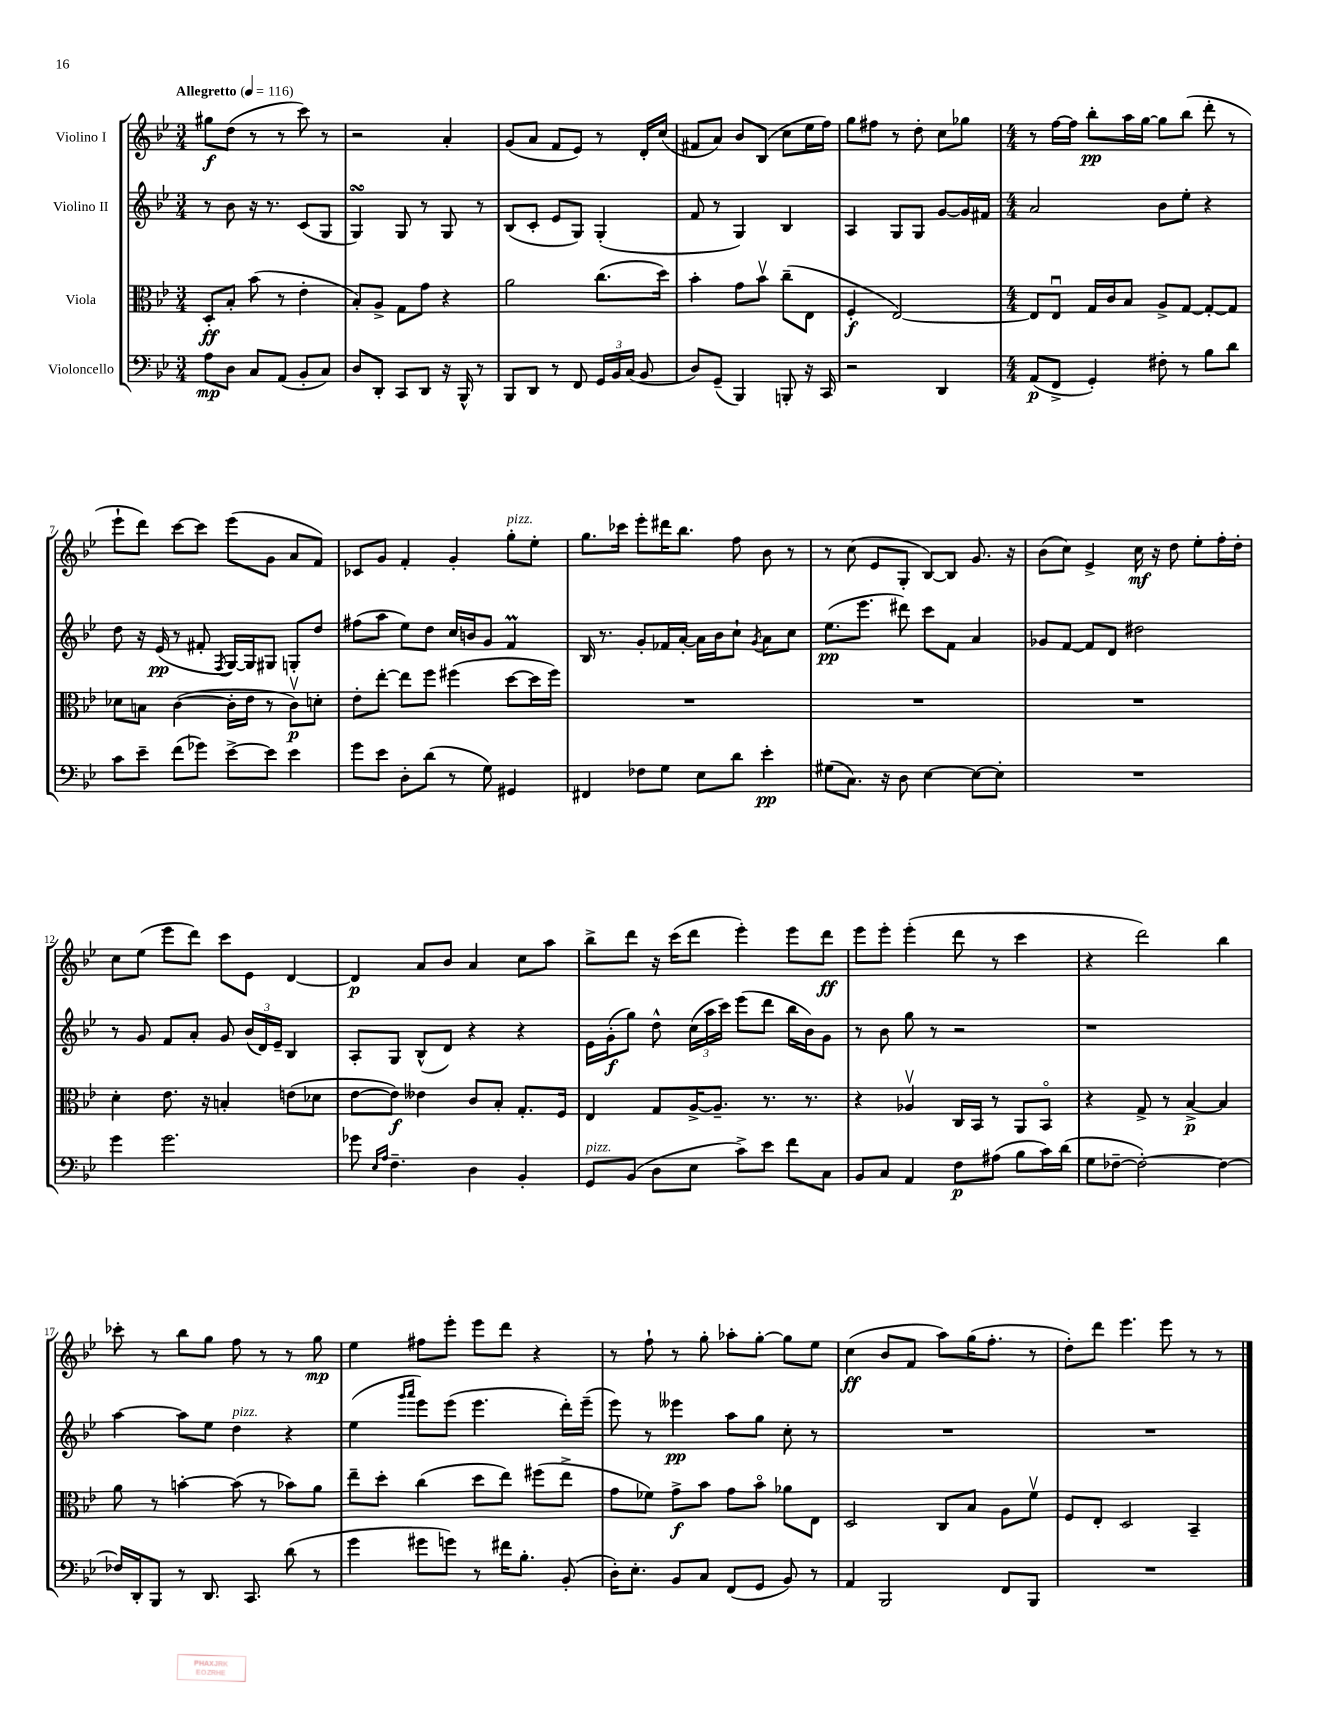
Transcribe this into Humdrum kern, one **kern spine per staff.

**kern	**dynam	**kern	**dynam	**kern	**dynam	**kern	**dynam
*part4	*part4	*part3	*part3	*part2	*part2	*part1	*part1
*staff4	*staff4	*staff3	*staff3	*staff2	*staff2	*staff1	*staff1
*I"Violoncello	*	*I"Viola	*	*I"Violino II	*	*I"Violino I	*
*clefF4	*	*clefC3	*	*clefG2	*	*clefG2	*
*k[b-e-]	*	*k[b-e-]	*	*k[b-e-]	*	*k[b-e-]	*
*M3/4	*	*M3/4	*	*M3/4	*	*M3/4	*
*MM116	*	*MM116	*	*MM116	*	*MM116	*
=1	=1	=1	=1	=1	=1	=1	=1
!	!	!	!	!	!	!LO:TX:a:B:t=Allegretto	!
8A\L	mp	8D'/L	ff	8r	.	8gg#X\L	f
8D\J	.	8B-'/J	.	8b-\	.	(8dd\J	.
8C/L	.	(8b-\	.	16r	.	8r	.
.	.	.	.	8.r	.	.	.
(8AA/J	.	8r	.	.	.	8r	.
8BB-'/L	.	4e-'\	.	(8c/L	.	8ccc\)	.
8C/J)	.	.	.	8G/J	.	8r	.
=2	=2	=2	=2	=2	=2	=2	=2
8D/L	.	8B-'/L)	.	4GsSSS/)	.	2r	.
8DD'/J	.	8A^/J	.	.	.	.	.
8CC/L	.	8G\L	.	8G/	.	.	.
8DD/J	.	8g\J	.	8r	.	.	.
16r	.	4r	.	8G/	.	4a'/	.
16BBB-^^/	.	.	.	.	.	.	.
8r	.	.	.	8r	.	.	.
=3	=3	=3	=3	=3	=3	=3	=3
8BBB-/L	.	2a\	.	(8B-/L	.	(8g/L	.
8DD/J	.	.	.	8c'/J	.	8a/J	.
8r	.	.	.	8e-/L	.	8f/L	.
8FF/	.	.	.	8G/J)	.	8e-/J)	.
24GG/LL	.	(8.cc\L	.	(4G'/	.	8r	.
24BB-/	.	.	.	.	.	.	.
(24C/JJ	.	.	.	.	.	.	.
8BB-/	.	.	.	.	.	16d'/LL	.
.	.	16dd\Jk)	.	.	.	(16cc/JJ	.
=4	=4	=4	=4	=4	=4	=4	=4
8D/L)	.	4b-'\	.	8f/	.	8f#X/L	.
(8GG~/J	.	.	.	8r	.	8a/J)	.
4BBB-/)	.	8g\L	.	4G/)	.	8b-/L	.
.	.	8b-v\J	.	.	.	(8B-/J	.
8BBBn'/	.	(8cc~\L	.	4B-/	.	8cc\L	.
16r	.	8E-\J	.	.	.	16ee-\L	.
16CC/	.	.	.	.	.	16ff\JJ)	.
=5	=5	=5	=5	=5	=5	=5	=5
2r	.	4F'/	f	4A/	.	8gg\L	.
.	.	.	.	.	.	8ff#X\J	.
.	.	[2E-/)	.	8G/L	.	8r	.
.	.	.	.	8G/J	.	8dd'\	.
4DD/	.	.	.	[8g/L	.	8cc\L	.
.	.	.	.	16g/L]	.	8gg-X\J	.
.	.	.	.	16f#X/JJ	.	.	.
=6	=6	=6	=6	=6	=6	=6	=6
*M4/4	*	*M4/4	*	*M4/4	*	*M4/4	*
(8AA/L	p	8E-/L]	.	2a/	.	8r	.
8FF^/J	.	8E-u/J	.	.	.	[16ff\LL	.
.	.	.	.	.	.	16ff\JJ]	.
4GG'/)	.	16G/LL	.	.	.	8bb-'\L	pp
.	.	16c/J	.	.	.	.	.
.	.	8B-/J	.	.	.	16aa\L	.
.	.	.	.	.	.	[16gg\JJ	.
8F#X'\	.	8A^/L	.	8b-\L	.	8gg\L]	.
8r	.	[8G/J	.	8ee-'\J	.	(8bb-\J	.
8B-\L	.	8G'/L_	.	4r	.	8ddd'\	.
8d\J	.	8G/J]	.	.	.	8r	.
!!LO:LB:g=z
=7	=7	=7	=7	=7	=7	=7	=7
8c\L	.	8d-X\L	.	8dd\	.	8eee-`\L	.
8e-~\J	.	8Bn\J	.	16r	.	8ddd\J)	.
.	.	.	.	(16e-/	pp	.	.
(8f\L	.	([4c\	.	8r	.	[8ccc\L	.
8g-X\J)	.	.	.	8f#X'/	.	8ccc\J]	.
.	.	.	.	8qF/	.	.	.
[8e-^\L	.	16c'\LL]	.	[16G/LL)	.	(8eee-\L	.
.	.	16e-\JJ	.	16G/J]	.	.	.
8e-\J]	.	8r	.	8G#X/J	.	8g\J	.
4e-\	.	8cv\L)	p	8Gn'/L	.	8a/L	.
.	.	8dn'\J	.	8dd/J	.	8f/J)	.
=8	=8	=8	=8	=8	=8	=8	=8
8g\L	.	8e-'\L	.	(8ff#X\L	.	8c-X/L	.
8e-\J	.	[8ee-'\J	.	8aa\J	.	8g/J	.
8D'\L	.	8ee-\L]	.	8ee-\L)	.	4f'/	.
(8d\J	.	8ff\J	.	8dd\J	.	.	.
8r	.	(4ff#X\	.	16cc/LL	.	4g'/	.
.	.	.	.	16bn/J	.	.	.
8G\)	.	.	.	8g/J	.	.	.
!	!	!	!	!	!	!LO:TX:a:i:t=pizz.	!
4GG#X/	.	[8dd\L	.	4fM/	.	8gg'\L	.
.	.	16dd\L]	.	.	.	8ee-'\J	.
.	.	16ff#\JJ)	.	.	.	.	.
=9	=9	=9	=9	=9	=9	=9	=9
4FF#X/	.	1r	.	16B-/	.	8.gg\L	.
.	.	.	.	8.r	.	.	.
.	.	.	.	.	.	16ccc-X\Jk	.
8F-X\L	.	.	.	8g'/L	.	8eee-'\L	.
8G\J	.	.	.	16f-X/L	.	16ddd#X\K	.
.	.	.	.	[16a'/JJ	.	8.bb-\J	.
8E-\L	.	.	.	16a\LL]	.	.	.
.	.	.	.	16b-\J	.	.	.
8d\J	.	.	.	8cc`\J	.	8ff\	.
.	.	.	.	8qg/	.	.	.
4e-'\	pp	.	.	8a\L	.	8b-\	.
.	.	.	.	8cc\J	.	8r	.
=10	=10	=10	=10	=10	=10	=10	=10
(8G#X\L	.	1r	.	(8.ee-\L	pp	8r	.
8.C\J)	.	.	.	.	.	(8cc\	.
.	.	.	.	8.eee-\J	.	.	.
.	.	.	.	.	.	8e-/L	.
16r	.	.	.	.	.	.	.
8D\	.	.	.	8ddd#X\)	.	8G'/J	.
[4E-\	.	.	.	8ccc\L	.	[8B-/L)	.
.	.	.	.	8f\J	.	8B-/J]	.
8E-\L_	.	.	.	4a/	.	8.g/	.
8E-'\J]	.	.	.	.	.	.	.
.	.	.	.	.	.	16r	.
=11	=11	=11	=11	=11	=11	=11	=11
1r	.	1r	.	8g-X/L	.	(8b-\L	.
.	.	.	.	[8f/J	.	8cc\J)	.
.	.	.	.	8f/L]	.	4e-^/	.
.	.	.	.	8d/J	.	.	.
.	.	.	.	2dd#X\	.	16cc\	mf
.	.	.	.	.	.	16r	.
.	.	.	.	.	.	8dd\	.
.	.	.	.	.	.	8ee-'\L	.
.	.	.	.	.	.	16ff'\L	.
.	.	.	.	.	.	16dd'\JJ	.
!!LO:LB:g=z
=12	=12	=12	=12	=12	=12	=12	=12
4g\	.	4d'\	.	8r	.	8cc\L	.
.	.	.	.	8g/	.	(8ee-\J	.
2.g\	.	8.e-\	.	8f/L	.	8eee-\L	.
.	.	.	.	8a'/J	.	8ddd\J)	.
.	.	16r	.	.	.	.	.
.	.	4Bn'/	.	8g/	.	8ccc\L	.
.	.	.	.	(24b-/LL	.	8e-\J	.
.	.	.	.	24d/)	.	.	.
.	.	.	.	24e-~/JJ	.	.	.
.	.	(8en\L	.	4B-/	.	[4d/	.
.	.	8d-X\J	.	.	.	.	.
=13	=13	=13	=13	=13	=13	=13	=13
8g-X\	.	[8e-\L	.	8A'/L	.	4d/]	p
16qqE-/LL	.	.	.	.	.	.	.
16qqA/JJ	.	.	.	.	.	.	.
4.F~\	.	8e-\J])	f	8G/J	.	.	.
.	.	4e--X\	.	(8B-^^/L	.	8a/L	.
.	.	.	.	8d/J)	.	8b-/J	.
4D\	.	8c/L	.	4r	.	4a/	.
.	.	8B-'/J	.	.	.	.	.
4BB-'/	.	8.G'/L	.	4r	.	8cc\L	.
.	.	.	.	.	.	8aa\J	.
.	.	16F/Jk	.	.	.	.	.
=14	=14	=14	=14	=14	=14	=14	=14
!LO:TX:a:i:t=pizz.	!	!	!	!	!	!	!
8GG/L	.	4E-/	.	16e-\LL	.	8bb-^\L	.
.	.	.	.	(16g'\J	f	.	.
(8BB-/J	.	.	.	8gg\J)	.	8ddd\J	.
8D\L	.	8G/L	.	8dd^^\	.	16r	.
.	.	.	.	.	.	(16ccc\KL	.
8E-\J	.	[16A^/K	.	(24cc\LL	.	8ddd\J	.
.	.	.	.	24aa\	.	.	.
.	.	8.A~/J]	.	.	.	.	.
.	.	.	.	24ccc\JJ)	.	.	.
8c^\L)	.	.	.	(8eee-\L	.	4eee-'\)	.
8e-\J	.	8.r	.	8ddd\J	.	.	.
8f\L	.	.	.	16bb-\LL	.	8eee-\L	.
.	.	8.r	.	16b-\J)	.	.	.
8C\J	.	.	.	8g\J	.	8ddd\J	ff
=15	=15	=15	=15	=15	=15	=15	=15
8BB-/L	.	4r	.	8r	.	8eee-\L	.
8C/J	.	.	.	8b-\	.	8eee-'\J	.
4AA/	.	4A-Xv/	.	8gg\	.	(4eee-'\	.
.	.	.	.	8r	.	.	.
8F\L	p	16C/LL	.	2r	.	8ddd\	.
.	.	16BB-/JJ	.	.	.	.	.
(8A#X\J	.	8r	.	.	.	8r	.
8B-\L	.	8AA/L	.	.	.	4ccc\	.
16c\L)	.	8BB-/J	.	.	.	.	.
(16d\JJ	.	.	.	.	.	.	.
=16	=16	=16	=16	=16	=16	=16	=16
8G\L	.	4r	.	1r	.	4r	.
[8F-X~\J	.	.	.	.	.	.	.
2F-'\_)	.	8G^/	.	.	.	2ddd\)	.
.	.	8r	.	.	.	.	.
.	.	[4B-^/	p	.	.	.	.
4F-\_	.	4B-/]	.	.	.	4bb-\	.
!!LO:LB:g=z
=17	=17	=17	=17	=17	=17	=17	=17
16F-X/LL]	.	8a\	.	[4aa\	.	8ccc-X'\	.
16DD'/J	.	.	.	.	.	.	.
8BBB-/J	.	8r	.	.	.	8r	.
8r	.	[4bn'\	.	8aa\L]	.	8bb-\L	.
8.DD/	.	.	.	8ee-\J	.	8gg\J	.
!	!	!	!	!LO:TX:a:i:t=pizz.	!	!	!
.	.	(8b\]	.	4dd\	.	8ff\	.
8.CC/	.	.	.	.	.	.	.
.	.	8r	.	.	.	8r	.
(8d\	.	8b-X\L)	.	4r	.	8r	.
8r	.	8a\J	.	.	.	8gg\	mp
=18	=18	=18	=18	=18	=18	=18	=18
4g\	.	8ee-~\L	.	(4ee-\	.	4ee-\	.
.	.	8dd'\J	.	.	.	.	.
.	.	.	.	16qqggg/LL	.	.	.
.	.	.	.	16qqaaa/JJ	.	.	.
8g#X\L	.	(4cc\	.	8eee-\L)	.	8ff#X\L	.
8gn\J)	.	.	.	(8eee-\J	.	8eee-'\J	.
8r	.	8dd\L	.	4.eee-\	.	8eee-\L	.
16f#X\KL	.	8ee-\J)	.	.	.	8ddd\J	.
8.B-'\J	.	.	.	.	.	.	.
.	.	(8ff#X\L	.	.	.	4r	.
(8BB-'/	.	8ee-^\J	.	16ddd'\LL)	.	.	.
.	.	.	.	(16eee-~\JJ	.	.	.
=19	=19	=19	=19	=19	=19	=19	=19
16D'\KL)	.	8g\L	.	8eee-\)	.	8r	.
8.E-'\J	.	.	.	.	.	.	.
.	.	8f-X\J)	.	8r	.	8ff`\	.
8BB-/L	.	8g^\L	f	4eee--X\	pp	8r	.
8C/J	.	8b-\J	.	.	.	8gg'\	.
(8FF/L	.	8g\L	.	8aa\L	.	8aa-X'\L	.
8GG/J	.	8b-\J	.	8gg\J	.	[8gg'\J	.
8BB-/)	.	8a-X\L	.	8cc'\	.	8gg\L]	.
8r	.	8E-\J	.	8r	.	8ee-\J	.
=20	=20	=20	=20	=20	=20	=20	=20
4AA/	.	2D/	.	1r	.	(4cc\	ff
2BBB-/	.	.	.	.	.	8b-/L	.
.	.	.	.	.	.	8f/J	.
.	.	8C/L	.	.	.	8aa\L)	.
.	.	8B-/J	.	.	.	(16gg\K	.
.	.	.	.	.	.	8.ff'\J	.
8FF/L	.	8A\L	.	.	.	.	.
8BBB-/J	.	8fv\J	.	.	.	8r	.
=21	=21	=21	=21	=21	=21	=21	=21
1r	.	8F/L	.	1r	.	8dd'\L)	.
.	.	8E-'/J	.	.	.	8ddd\J	.
.	.	2D/	.	.	.	4.eee-\	.
.	.	.	.	.	.	8eee-\	.
.	.	4BB-~/	.	.	.	8r	.
.	.	.	.	.	.	8r	.
==	==	==	==	==	==	==	==
*-	*-	*-	*-	*-	*-	*-	*-
